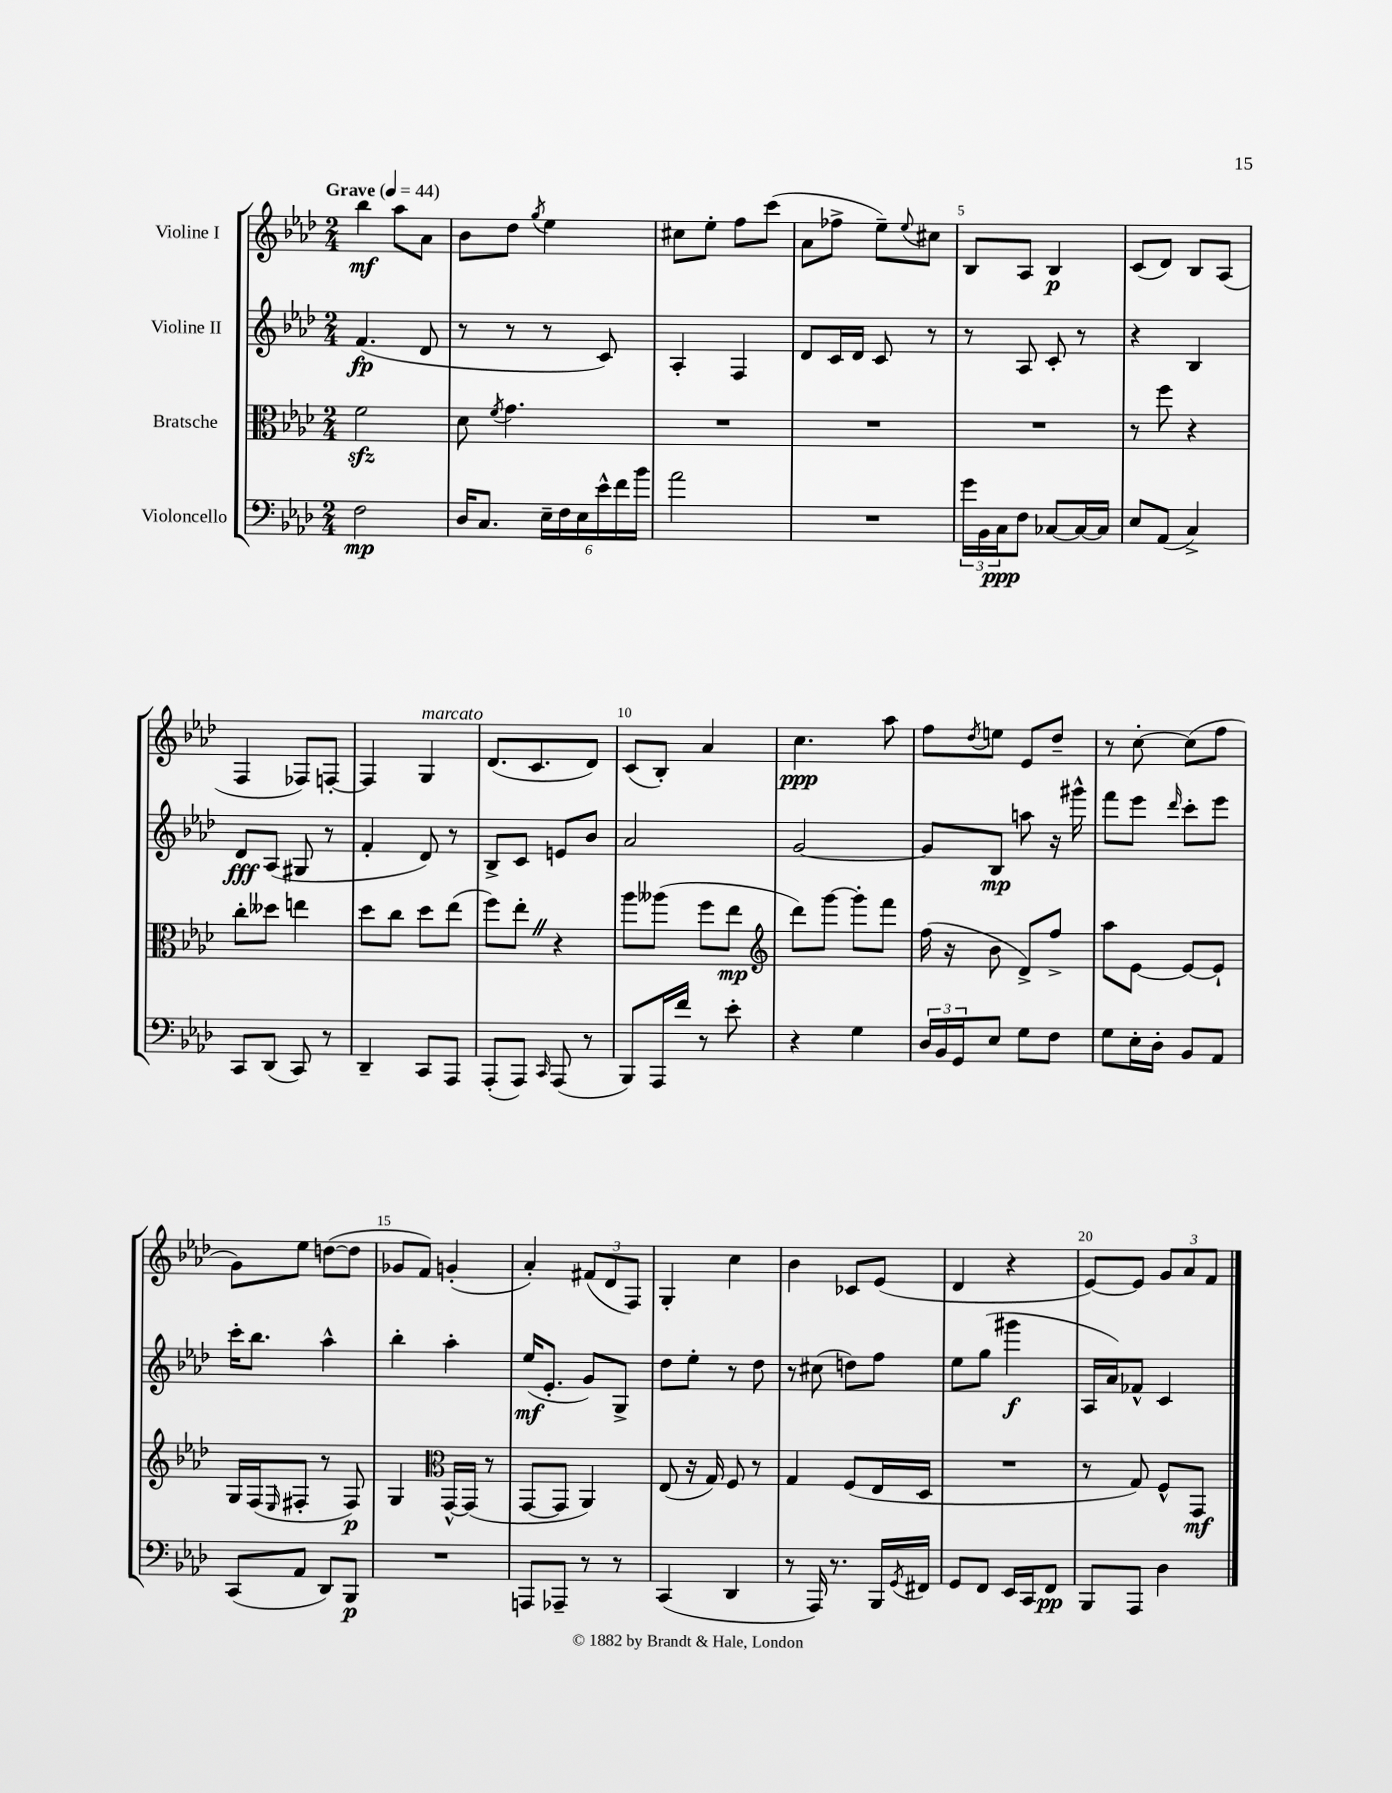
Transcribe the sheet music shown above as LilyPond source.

<<
\new StaffGroup <<
\new Staff = "s0" \with { instrumentName = "Violine I" } {
    \clef treble \key aes \major \numericTimeSignature \time 2/4 \tempo "Grave" 4 = 44
    bes''4\mf aes''8 aes'8 |
    bes'8 des''8 \acciaccatura { g''8 } ees''4 |
    cis''8 ees''8-. f''8 c'''8( |
    aes'8 fes''8-> ees''8--) \appoggiatura { ees''8 } cis''8 |
    bes8 aes8 bes4\p |
    c'8( des'8) bes8 aes8( |
    f4 fes8) f8~-. |
    f4 g4^\markup { \italic "marcato" } |
    des'8.( c'8. des'8) |
    c'8( bes8-.) aes'4 |
    c''4.\ppp aes''8 |
    f''8 \acciaccatura { des''8 } e''8 ees'8 des''8-- |
    r8 c''8~-. c''8( f''8 |
    g'8) ees''8 d''8~( d''8 |
    ges'8 f'8) g'4-.( |
    aes'4-.) \tuplet 3/2 { fis'8( des'8 f8) } |
    g4-. c''4 |
    bes'4 ces'8 ees'8( |
    des'4 r4 |
    ees'8~) ees'8 \tuplet 3/2 { g'8 aes'8 f'8 } \bar "|." |
}
\new Staff = "s1" \with { instrumentName = "Violine II" } {
    \clef treble \key aes \major \numericTimeSignature \time 2/4
    f'4.\fp( des'8 |
    r8 r8 r8 c'8) |
    aes4-. f4 |
    des'8 c'16 des'16 c'8 r8 |
    r8 aes8 c'8-. r8 |
    r4 bes4 |
    des'8\fff aes8( gis8 r8 |
    f'4-. des'8) r8 |
    bes8-> c'8 e'8 bes'8 |
    aes'2 |
    g'2~ |
    g'8 bes8\mp a''8 r16 gis'''16-^ |
    f'''8 ees'''8 \grace { des'''16 } c'''8-. ees'''8 |
    c'''16-. bes''8. aes''4-^ |
    bes''4-. aes''4-. |
    ees''16\mf( ees'8.-. g'8) g8-> |
    des''8 ees''8-. r8 des''8 |
    r8 cis''8( d''8) f''8 |
    ees''8 g''8( gis'''4\f |
    aes16 aes'16) fes'8-^ c'4 \bar "|." |
}
\new Staff = "s2" \with { instrumentName = "Bratsche" } {
    \clef alto \key aes \major \numericTimeSignature \time 2/4
    f'2\sfz |
    des'8 \acciaccatura { f'8 } g'4. |
    R2 |
    R2 |
    R2 |
    r8 f''8 r4 |
    c''8-. deses''8 e''4 |
    des''8 c''8 des''8 ees''8( |
    f''8) ees''8-. \once \override BreathingSign.text = \markup { \musicglyph "scripts.caesura.straight" } \breathe r4 |
    aes''8 aeses''8( f''8 ees''8\mp |
    \clef treble des'''8) g'''8~ g'''8-. f'''8 |
    f''16( r16 bes'8 des'8->) f''8-> |
    aes''8 ees'8~ ees'8~ ees'8-! |
    g16 f16( \grace { ees16 } fis8-. r8 fis8\p) |
    g4 \clef alto g,16~-^ g,16( r8 |
    g,8~ g,8 aes,4) |
    ees8( r16 g16) f8 r8 |
    g4 f8( ees16 des16 |
    R2 |
    r8 g8) f8-^ g,8\mf \bar "|." |
}
\new Staff = "s3" \with { instrumentName = "Violoncello" } {
    \clef bass \key aes \major \numericTimeSignature \time 2/4
    f2\mp |
    des16 c8. \tuplet 6/4 { ees16-- f16 ees16 ees'16-^ f'16 bes'16 } |
    aes'2 |
    R2 |
    \tuplet 3/2 { g'16 bes,16 c16\ppp } f8 ces8~ ces16~ ces16 |
    ees8 aes,8( c4->) |
    c,8 des,8( c,8) r8 |
    des,4-- c,8 aes,,8 |
    aes,,8-.( aes,,8) \grace { c,16 } aes,,8( r8 |
    bes,,8) aes,,16 f'16 r8 ees'8-. |
    r4 g4 |
    \tuplet 3/2 { des16 bes,16 g,16 } ees8 g8 f8 |
    g8 ees16-. des16-. bes,8 aes,8 |
    c,8( aes,8 des,8) bes,,8\p |
    R2 |
    a,,8 aes,,8-- r8 r8 |
    c,4( des,4 |
    r8 aes,,16) r8. bes,,16 \acciaccatura { g,8 } fis,16 |
    g,8 f,8 ees,16 c,16 f,8\pp |
    bes,,8 aes,,8 des4 \bar "|." |
}
>>
>>
\layout { \context { \Score \override BarNumber.break-visibility = ##(#f #t #t) barNumberVisibility = #(every-nth-bar-number-visible 5) } }
